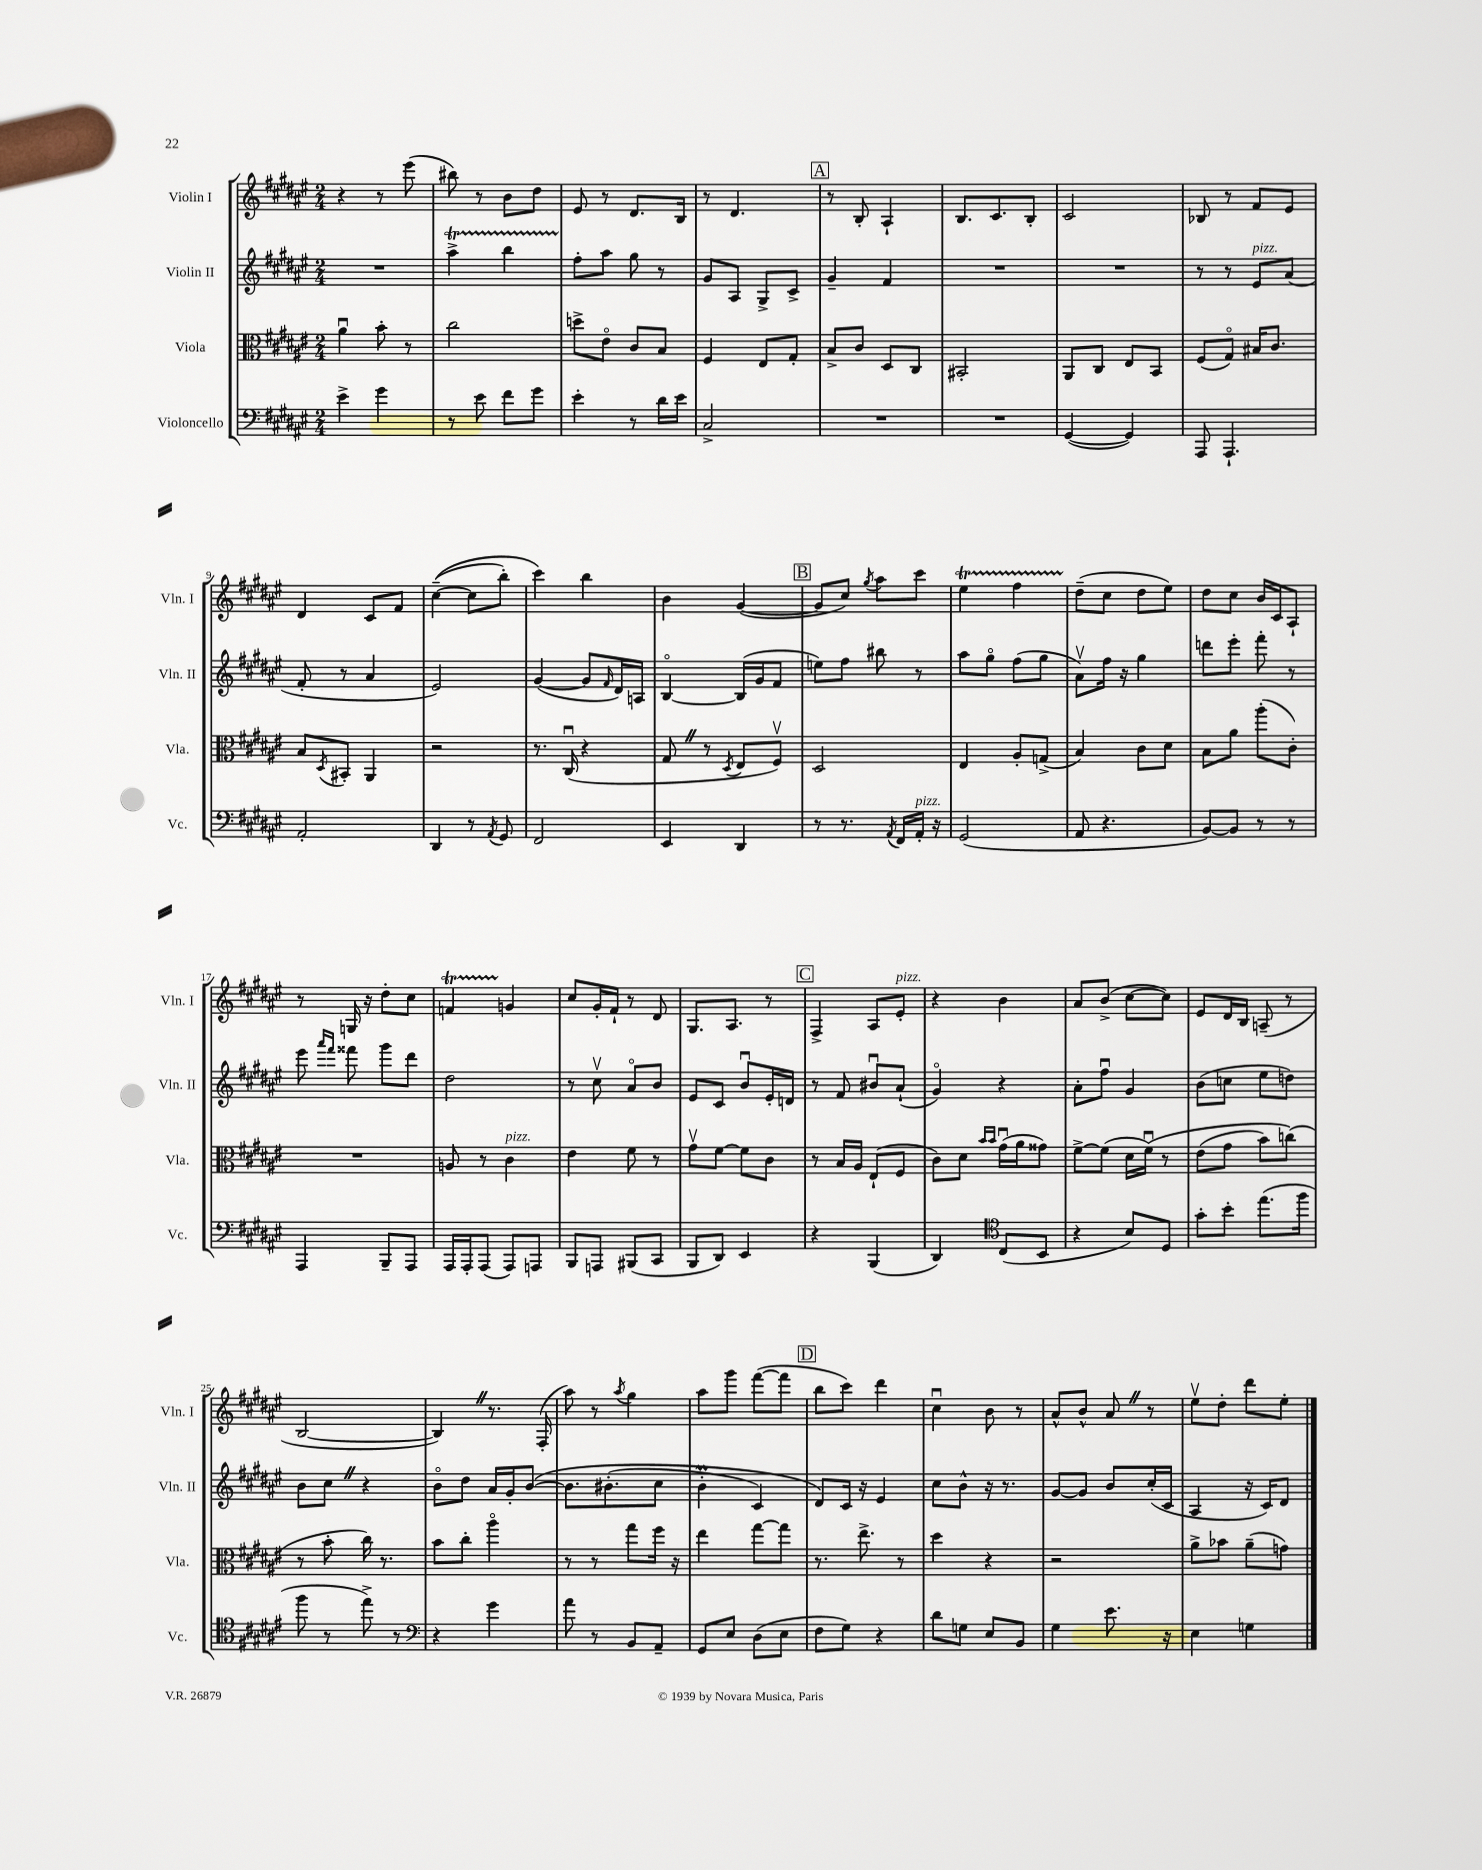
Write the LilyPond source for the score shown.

<<
\new StaffGroup <<
\new Staff = "s0" \with { instrumentName = "Violin I" shortInstrumentName = "Vln. I" } {
    \clef treble \key fis \major \numericTimeSignature \time 2/4
    r4 r8 eis'''8( |
    bis''8) r8 b'8 dis''8 |
    eis'8 r8 dis'8. b16 |
    r8 dis'4. |
    \mark \markup { \box "A" } r8 b8-. ais4-! |
    b8. cis'8. b8-. |
    cis'2 |
    bes8 r8 fis'8 eis'8 |
    dis'4 cis'8 fis'8 |
    cis''4~--(\( cis''8 b''8-.) |
    cis'''4\) b''4 |
    b'4 gis'4~( |
    \mark \markup { \box "B" } gis'8 cis''8) \acciaccatura { gis''8 } ais''8 cis'''8 |
    eis''4\startTrillSpan fis''4 |
    dis''8--\stopTrillSpan( cis''8 dis''8 eis''8) |
    dis''8 cis''8 b'16 cis'16 ais8-! |
    r8 g16 r16 dis''8-. cis''8 |
    f'4\startTrillSpan g'4\stopTrillSpan |
    cis''8 gis'16-. fis'16-! r8 dis'8 |
    gis8. ais8. r8 |
    \mark \markup { \box "C" } fis4-> ais8 eis'8-.^\markup { \italic "pizz." } |
    r4 b'4 |
    ais'8 b'8->( cis''8~ cis''8) |
    eis'8 dis'16 b16 a8--( r8 |
    b2~ |
    b4) \once \override BreathingSign.text = \markup { \musicglyph "scripts.caesura.straight" } \breathe r8. fis16-.( |
    ais''8) r8 \acciaccatura { ais''8 } gis''4 |
    ais''8 gis'''8 fis'''8~( fis'''8 |
    \mark \markup { \box "D" } b''8 cis'''8) dis'''4 |
    cis''4\downbow b'8 r8 |
    ais'8-^ b'8-^ ais'8 \once \override BreathingSign.text = \markup { \musicglyph "scripts.caesura.straight" } \breathe r8 |
    eis''8\upbow dis''8-. dis'''8 eis''8-. \bar "|." |
}
\new Staff = "s1" \with { instrumentName = "Violin II" shortInstrumentName = "Vln. II" } {
    \clef treble \key fis \major \numericTimeSignature \time 2/4
    R2 |
    ais''4->\startTrillSpan b''4 |
    fis''8-.\stopTrillSpan ais''8 gis''8 r8 |
    gis'8 ais8 gis8-> cis'8-> |
    \mark \markup { \box "A" } gis'4-- fis'4 |
    R2 |
    R2 |
    r8 r8 eis'8^\markup { \italic "pizz." } ais'8( |
    fis'8-. r8 ais'4 |
    eis'2) |
    gis'4~( gis'8 \grace { fis'16 } dis'16) a16 |
    b4~\flageolet b16( gis'16 fis'8 |
    \mark \markup { \box "B" } e''8) fis''8 bis''8 r8 |
    ais''8 gis''8\flageolet fis''8( gis''8 |
    ais'8\upbow) fis''16 r16 gis''4 |
    d'''8 eis'''8-. fis'''8-. r8 |
    eis'''8 \grace { ais'''16 fis'''16 } fisis'''8 gis'''8 dis'''8 |
    dis''2 |
    r8 cis''8\upbow ais'8\flageolet b'8 |
    eis'8 cis'8 b'8\downbow eis'16-. d'16 |
    \mark \markup { \box "C" } r8 fis'8 bis'8\downbow ais'8-!( |
    gis'4\flageolet) r4 |
    ais'8-. fis''8\downbow gis'4 |
    b'8( c''8 eis''8 d''8) |
    b'8 cis''8 \once \override BreathingSign.text = \markup { \musicglyph "scripts.caesura.straight" } \breathe r4 |
    b'8\flageolet dis''8 ais'16 gis'16-. b'8~\( |
    b'8. bis'8.-.( cis''8 |
    b'4-.\prall cis'4) |
    \mark \markup { \box "D" } dis'8\) cis'16 r16 eis'4 |
    cis''8 b'8-^ r16 r8. |
    gis'8~ gis'8 b'8 cis''16-.( cis'16 |
    ais4 r16 cis'16) dis'8 \bar "|." |
}
\new Staff = "s2" \with { instrumentName = "Viola" shortInstrumentName = "Vla." } {
    \clef alto \key fis \major \numericTimeSignature \time 2/4
    ais'4\downbow b'8-. r8 |
    cis''2 |
    d''8-> eis'8\flageolet cis'8 b8 |
    fis4 eis8 gis8-. |
    \mark \markup { \box "A" } b8-> cis'8 dis8 cis8 |
    bis,2-. |
    ais,8 cis8 eis8 b,8 |
    fis8( gis8\flageolet) bis16 cis'8. |
    b8 \acciaccatura { dis8 } bis,8-. ais,4 |
    r2 |
    r8. cis16\downbow( r4 |
    gis8 \once \override BreathingSign.text = \markup { \musicglyph "scripts.caesura.straight" } \breathe r8 \acciaccatura { dis8 } eis8 fis8\upbow) |
    \mark \markup { \box "B" } dis2 |
    eis4 ais8-. g8->( |
    b4) cis'8 dis'8 |
    b8 ais'8 ais''8-.( cis'8-.) |
    R2 |
    a8 r8 cis'4^\markup { \italic "pizz." } |
    eis'4 fis'8 r8 |
    gis'8\upbow fis'8~ fis'8 cis'8 |
    \mark \markup { \box "C" } r8 b16 ais16 eis8-!( fis8 |
    cis'8) dis'8 \grace { b'16 b'16 } gis'16\downbow( ais'16 gisis'8) |
    fis'8~-> fis'8( dis'16 fis'16\downbow)\( r8 |
    eis'8( gis'8 b'8) c''8(\) |
    r8 b'8-. cis''16) r8. |
    b'8 cis''8-. ais''4\flageolet |
    r8 r8 gis''8 fis''16 r16 |
    eis''4 gis''8~ gis''8 |
    \mark \markup { \box "D" } r8. eis''8.-> r8 |
    dis''4 r4 |
    r2 |
    ais'8-> bes'8 ais'8--( g'8) \bar "|." |
}
\new Staff = "s3" \with { instrumentName = "Violoncello" shortInstrumentName = "Vc." } {
    \clef bass \key fis \major \numericTimeSignature \time 2/4
    eis'4-> gis'4 |
    r8 eis'8 fis'8 gis'8 |
    eis'4-. r8 dis'16 eis'16 |
    cis2-> |
    \mark \markup { \box "A" } R2 |
    R2 |
    gis,4~( gis,4) |
    ais,,8 ais,,4.-! |
    ais,2-. |
    dis,4 r8 \acciaccatura { ais,8 } gis,8 |
    fis,2 |
    eis,4 dis,4 |
    \mark \markup { \box "B" } r8 r8. \acciaccatura { ais,8 } fis,16 ais,16-.^\markup { \italic "pizz." } r16 |
    gis,2( |
    ais,8 r4. |
    b,8~) b,8 r8 r8 |
    ais,,4 b,,8-- ais,,8 |
    ais,,16 ais,,16-. ais,,8( ais,,8) a,,8 |
    b,,8 a,,8 bis,,8( cis,8 |
    b,,8 dis,8) eis,4 |
    \mark \markup { \box "C" } r4 b,,4( |
    dis,4) \clef tenor cis8( b,8 |
    r4 b8) dis8 |
    gis'8-. b'8-. eis''8.( fis''16 |
    fis''8 r8 eis''8->) r8 |
    \clef bass r4 gis'4 |
    ais'8 r8 b,8 ais,8-- |
    gis,8 eis8 dis8( eis8 |
    \mark \markup { \box "D" } fis8 gis8) r4 |
    dis'8 g8 eis8 b,8 |
    gis4 eis'8. r16 |
    eis4 g4 \bar "|." |
}
>>
>>
